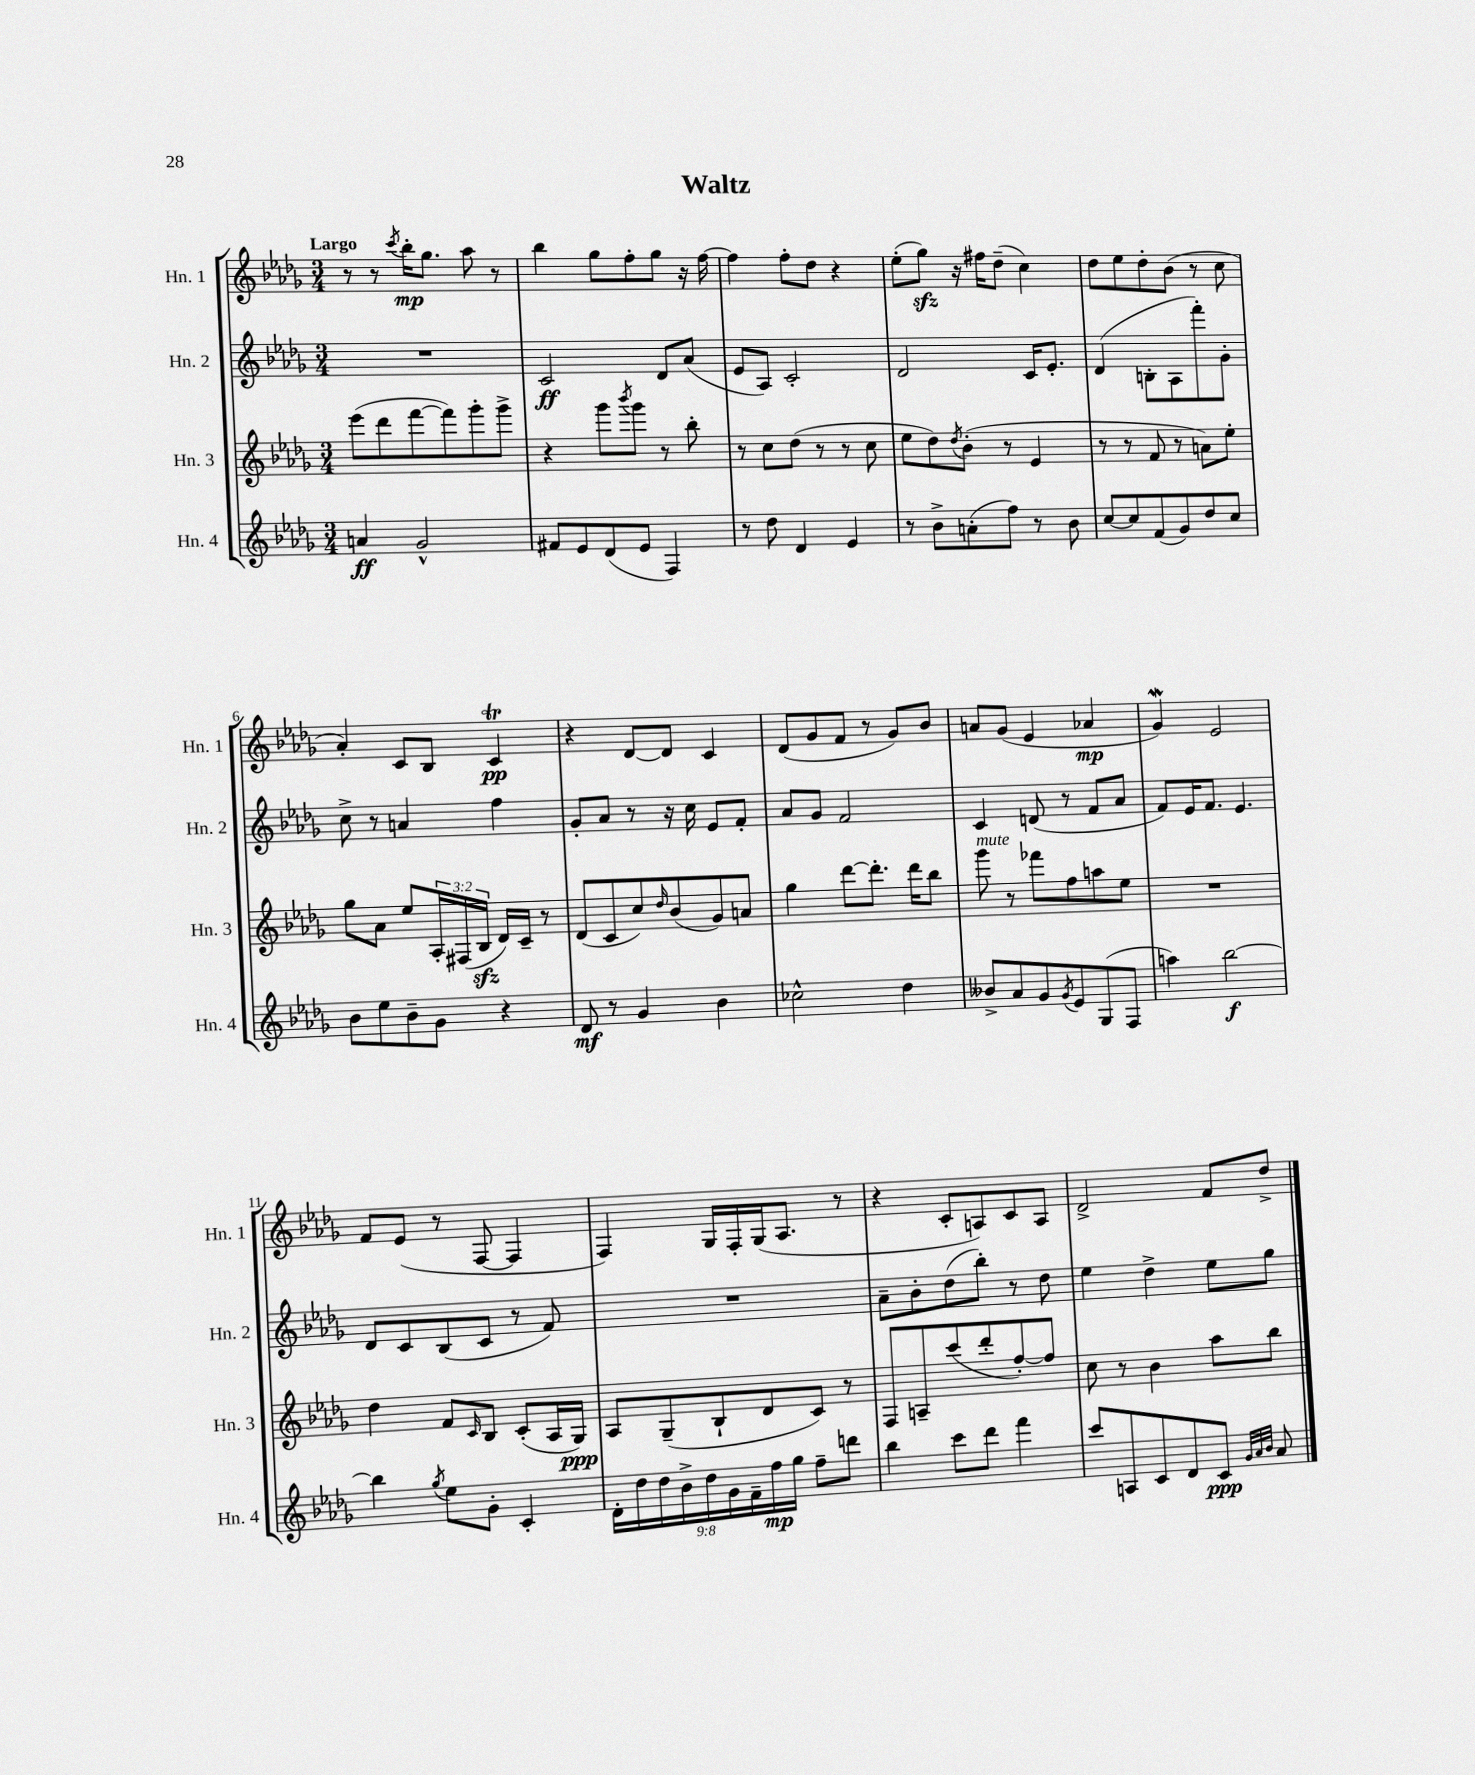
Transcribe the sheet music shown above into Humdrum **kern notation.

**kern	**kern	**kern	**kern
*staff4	*staff3	*staff2	*staff1
*clefG2	*clefG2	*clefG2	*clefG2
*k[b-e-a-d-g-]	*k[b-e-a-d-g-]	*k[b-e-a-d-g-]	*k[b-e-a-d-g-]
*M3/4	*M3/4	*M3/4	*M3/4
4a	(8eee-	2.r	8r
.	8ddd-	.	8r
.	.	.	8qccc
2g-^^	[8fff	.	16bb-'
.	.	.	8.gg-
.	8fff])	.	.
.	8ggg-'	.	8aa-
.	8ggg-^	.	8r
=	=	=	=
8f#	4r	2c	4bb-
8e-	.	.	.
(8d-	8ggg-	.	8gg-
.	8qbbb-	.	.
8e-	8ggg-	.	8ff'
4F)	8r	8d-	8gg-
.	8bb-'	(8a-	16r
.	.	.	[16ff
=	=	=	=
8r	8r	8e-	4ff]
8dd-	8cc	8A-)	.
4d-	(8dd-	2c'	8ff'
.	8r	.	8dd-
4e-	8r	.	4r
.	8cc	.	.
=	=	=	=
8r	8ee-	2d-	(8ee-'
8b-^	8dd-)	.	8gg-)
.	8qdd-	.	.
(8a'	(8b-'	.	16r
.	.	.	16ff#
8ff)	8r	.	(8dd-~
8r	4e-	16c	4cc)
.	.	8.e-'	.
8b-	.	.	.
=	=	=	=
[8cc	8r	(4d-	8dd-
8cc]	8r	.	8ee-
(8f	8f	8B'	8dd-'
8g-)	8r	8A-	(8b-
8dd-	8a)	8fff')	8r
8cc	8ee-'	8g-'	8cc
=	=	=	=
8b-	8gg-	8cc^	4a-')
8ee-	8a-	8r	.
8b-~	8ee-	4a	8c
8g-	24A-'	.	8B-
.	(24F#	.	.
.	24B-	.	.
4r	16d-)	4ff	4c
.	16c~	.	.
.	8r	.	.
=	=	=	=
8d-	(8d-	8g-'	4r
8r	8c	8a-	.
4g-	8cc)	8r	[8d-
.	16qqdd-	.	.
.	(8b-	16r	8d-]
.	.	16cc	.
4b-	8g-)	8e-	4c
.	8a	8f'	.
=	=	=	=
2cc-^^	4gg-	8a-	(8d-
.	.	8g-	8g-
.	[8ddd-	2f	8f
.	8.ddd-']	.	8r
4dd-	.	.	8g-)
.	16ddd-	.	.
.	8bb-	.	8b-
=	=	=	=
8b--^	8ggg-	4c	8a
8a-	8r	.	(8g-
8g-	8fff-	(8d	4e-
8qg-	.	.	.
8e-	8ff	8r	.
(8G-	8aa	8f	4a-
8F	8ee-	8a-	.
=	=	=	=
4aa)	2.r	8f)	4g-)
.	.	16e-	.
.	.	8.f	.
[2bb-	.	.	2e-
.	.	4.e-	.
=	=	=	=
4bb-]	4dd-	8d-	8f
.	.	8c	(8e-
8qgg-	.	.	.
8ee-	8f	(8B-	8r
.	16qqc	.	.
8g-'	8B-	8c	[8F
4c'	(8c'	8r	4F]
.	16A-	8f)	.
.	16G-)	.	.
=	=	=	=
18d-'	8A-	2.r	4F)
18dd-	.	.	.
18dd-	.	.	.
.	(8G-~	.	.
18b-^	.	.	.
18dd-	.	.	.
.	8B-`	.	16G-
18g-	.	.	.
.	.	.	16F'
18f~	.	.	.
.	8d-	.	(16G-
18ff	.	.	.
.	.	.	8.A-
18gg-	.	.	.
8ff~	8c)	.	.
8ddd	8r	.	8r
=	=	=	=
4bb-	8F	8a-~	4r
.	8A~	8b-'	.
8ccc	(8ccc	(8dd-	8c'
8ddd-	8ddd-'	8bb-')	8A)
4fff	[8ff')	8r	8c
.	8ff]	8dd-	8A
=	=	=	=
8ccc	8cc	4ee-	2d-^
8A	8r	.	.
8c	4b-	4dd-^	.
8d-	.	.	.
8c	8aa-	8ee-	8f
32qqg-	.	.	.
32qqa-	.	.	.
32qqb-	.	.	.
8a-	8bb-	8gg-	8dd-^
==	==	==	==
*-	*-	*-	*-
